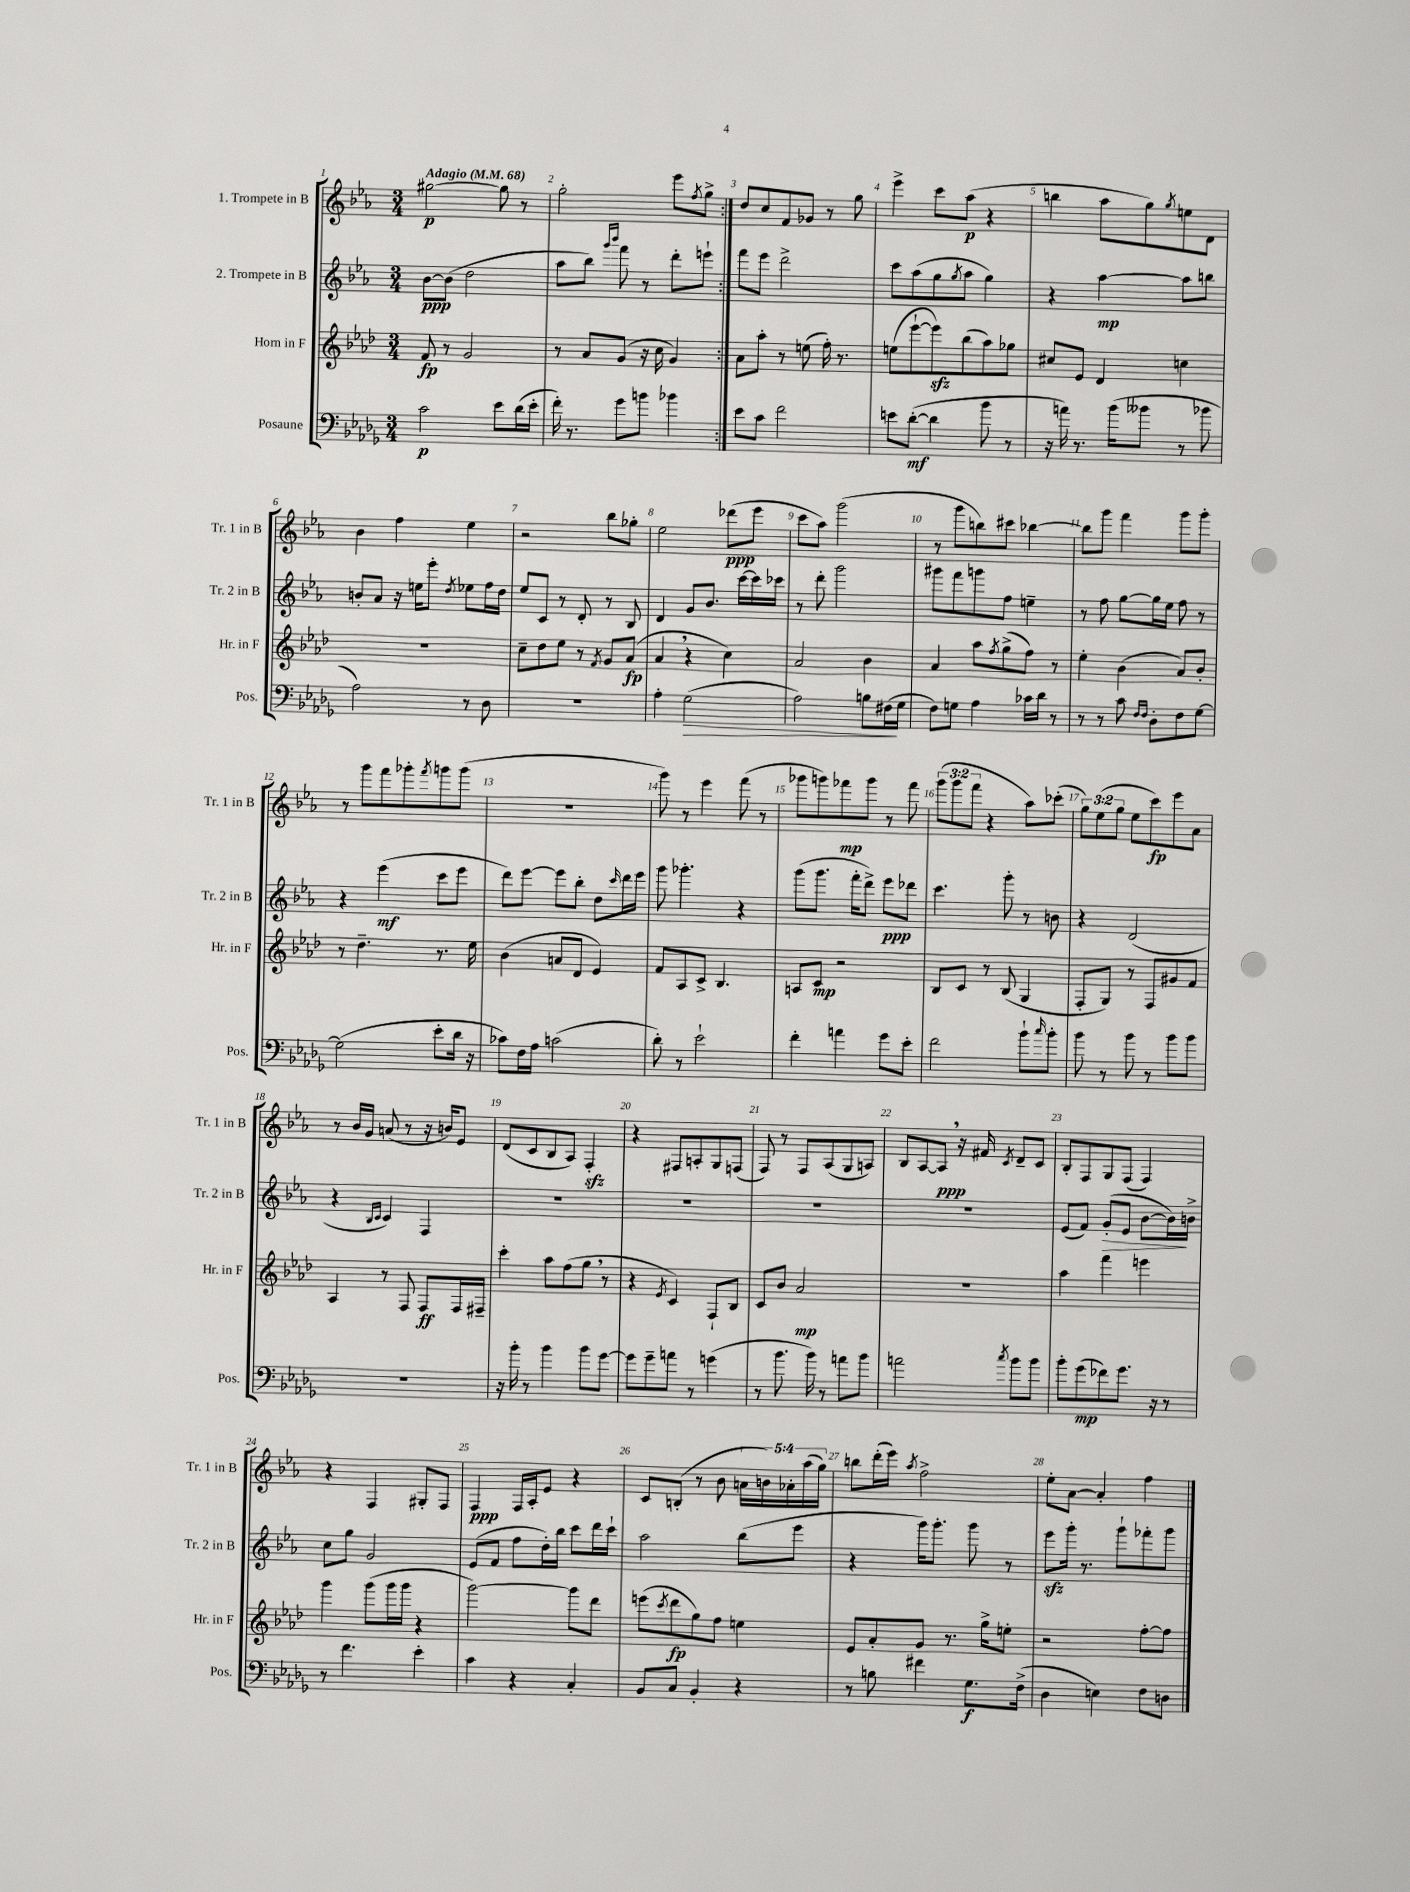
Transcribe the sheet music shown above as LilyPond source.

<<
\new StaffGroup <<
\new Staff = "s0" \with { instrumentName = "1. Trompete in B" shortInstrumentName = "Tr. 1 in B" } {
    \clef treble \key ees \major \numericTimeSignature \time 3/4 \override Staff.TupletNumber.text = #tuplet-number::calc-fraction-text \tempo "Adagio" 4 = 68
    \repeat volta 2 { gis''2~\p gis''8 r8 |
    g''2-. ees'''8 \acciaccatura { f''8 } g''8-> | }
    d''8 c''8 f'8 ges'8 r8 g''8 |
    ees'''4-> c'''8 aes''8\p( r4 |
    b''4 aes''8 g''8) \acciaccatura { g''8 } e''8 d'8 |
    bes'4 f''4 ees''4 |
    r2 bes''8 ges''8-. |
    ees''2 des'''8\ppp( ees'''8 |
    c'''8 aes''8) g'''2( |
    r8 g'''8 b''8) cis'''8 bes''4~ |
    bes''8 g'''8 f'''4 g'''8 g'''8-. |
    r8 g'''8 f'''8 ges'''8-. \acciaccatura { f'''8 } g'''8 g'''8( |
    R2. |
    g'''8) r8 ees'''4 f'''8( r8 |
    ges'''8 g'''8) fes'''8\mp g'''8 r8 fes'''8 |
    \tuplet 3/2 { g'''8( g'''8 f'''8 } r4 aes''8) ces'''8-.( |
    \tuplet 3/2 { g''8) ees''8( g''8 } ees''8 c'''8\fp) ees'''8 aes'8 |
    r8 bes'16 g'16 a'8( r8 r16 b'16) ees'8 |
    d'8( c'8 bes8 aes8) f4-.\sfz |
    r4 fis8 a8-. g8 f8( |
    f8) r8 f8 aes8( g8 a8) |
    bes8 aes8~ aes8\ppp \breathe r16 fis'16 \acciaccatura { c'8 } d'8-- c'8 |
    bes8-. f8 g8 f8( f4) |
    r4 f4 gis8-. f8 |
    f4\ppp f16 aes16-. ees'8 r4 |
    c'8 b8-.( r8 bes'8 \tuplet 5/4 { a'16 b'16) aes'16-. aes''16( g''16) } |
    b''8 d'''16-.( ees'''16) \acciaccatura { aes''8 } f''2-> |
    ees''8-. aes'8~ aes'4-. f''4 \bar "|." |
}
\new Staff = "s1" \with { instrumentName = "2. Trompete in B" shortInstrumentName = "Tr. 2 in B" } {
    \clef treble \key ees \major \numericTimeSignature \time 3/4
    \repeat volta 2 { bes'8~\ppp bes'8( d''2 |
    aes''8 bes''8) \grace { g'''16 bes'''16 } f'''8 r8 d'''8-. e'''8-! | }
    f'''8 ees'''8 d'''2-> |
    c'''8 aes''8( g''8 \acciaccatura { g''8 } aes''8 g''4) |
    r4 aes''4~\mp aes''8 b''8 |
    b'8-. aes'8 r16 e''16 ees'''8-. \acciaccatura { d''8 } ees''8 f''16 d''16 |
    ees''8 c'8 r8 d'8-. r8 bes8 |
    d'4 g'8 bes'8. c'''16~ c'''16 ces'''16 |
    r8 d'''8-. g'''2 |
    gis'''8 f'''8 g'''8 f''8 e''4-- |
    r8 f''8 g''8~ g''16 ees''16 f''8 r8 |
    r4 ees'''4\mf( c'''8 ees'''8 |
    d'''8) ees'''8~ ees'''8 bes''8-. d''8 \grace { c'''16 } d'''16 ees'''16 |
    g'''8 ges'''4.-. r4 |
    g'''8( g'''8. f'''16-. d'''8->) ees'''8\ppp des'''8 |
    c'''4. g'''8-. r8 b'8 |
    r4 d'2( |
    r4 \grace { bes16 c'16 } c'4) f4 |
    R2. |
    R2. |
    R2. |
    R2. |
    ees'8( f'8) g'8-.\>( ees'8 bes'8~ bes'16\!) b'16-> |
    c''8 g''8 g'2 |
    ees'8( f'8 f''8 d''16-.) bes''16 c'''8 d'''16 c'''16-! |
    aes''2 bes''8( ees'''8 |
    r4 g'''16) g'''8.-. g'''8 r8 |
    ees'''8\sfz g'''16-. r8. g'''8-! fes'''8-. g'''8 \bar "|." |
}
\new Staff = "s2" \with { instrumentName = "Horn in F" shortInstrumentName = "Hr. in F" } {
    \clef treble \key aes \major \numericTimeSignature \time 3/4
    \repeat volta 2 { f'8\fp r8 g'2 |
    r8 aes'8 g'8( r16 c''16 g'4) | }
    aes'8 aes''8-. r8 e''8( f''16-.) r8. |
    e''8( ees'''8~-! ees'''8\sfz) bes''8( aes''8) ges''8 |
    cis''8 ees'8 des'4 c''4 |
    R2. |
    c''8-- des''8 ees''8 r8 \acciaccatura { f'8 } g'8 aes'8\fp( |
    aes'4 \breathe r4 c''4) |
    aes'2 bes'4 |
    aes'4 aes''8 \acciaccatura { f''8 } g''8->( f''8) r8 |
    ees''4-. bes'4( aes'8) bes'8-. |
    r8 des''4.-- r8. ees''16 |
    bes'4( a'8 des'8 ees'4) |
    f'8 aes8 c'8-> bes4. |
    a8 c'8\mp r2 |
    bes8 c'8 r8 bes8( g4 |
    f8-. g8) r8 f8 gis'8 f'8 |
    aes4 r8 f8 f8\ff f16 fis16-- |
    c'''4-. aes''8 f''8( g''8 \breathe r8 |
    r4 \acciaccatura { ees'8 } c'4) f8-! bes8 |
    c'8 bes'8 aes'2\mp |
    R2. |
    aes''4 f'''4 e'''4 |
    g'''4 g'''8( g'''16 g'''16 r4 |
    g'''2~) g'''8 des'''8 |
    e'''8( \acciaccatura { c'''8 } des'''8\fp g''8) f''8 e''4 |
    ees'8 aes'8-. g'8 r8. g''16-> e''8-. |
    r2 f''8~-. f''8 \bar "|." |
}
\new Staff = "s3" \with { instrumentName = "Posaune" shortInstrumentName = "Pos." } {
    \clef bass \key des \major \numericTimeSignature \time 3/4
    \repeat volta 2 { c'2\p ees'8 des'16( ees'16-. |
    f'16-.) r8. ges'8 b'8 bes'4 | }
    ees'8 c'8 f'2 |
    e'8 des'8~-.\mf( des'4 bes'8 r8 |
    r16 a'16) r8. bes'16( beses'8 r8 bes'8 |
    aes2) r8 des8 |
    R2. |
    aes4-. ges2\>( |
    aes2) b8 fis16\!( ges16 |
    f8) g8 aes4 ces'16 des'16 r8 |
    r8 r8 c'8 \grace { f16 f16 } des8-. f8 ges8~ |
    ges2( ees'8-. des'16 r16 |
    ces'8) f16 aes16 c'2( |
    des'8-.) r8 ees'2-! |
    f'4-. a'4 ges'8 ees'8-. |
    f'2 bes'8-! \grace { c''16 } bes'8-. |
    bes'8 r8 bes'8 r8 bes'8 bes'8 |
    R2. |
    r16 bes'16-. r8 bes'4 bes'8 ges'8~ |
    ges'8 ges'8-- a'8 r8 g'4( |
    r8 bes'8. bes'16) r8 a'8 bes'8 |
    a'2 \acciaccatura { c''8 } bes'8 bes'8 |
    bes'8-. ges'8\mp( fes'8) ges'8. r16 r8 |
    r8 f'4. ees'4-. |
    c'4 r4 c4-. |
    bes,8 c8 bes,4-. r4 |
    r8 b8 fis'4 ges8.\f f16->( |
    des4 e4) f8 d8 \bar "|." |
}
>>
>>
\layout { \context { \Score \override BarNumber.break-visibility = ##(#f #t #t) barNumberVisibility = #all-bar-numbers-visible } }
